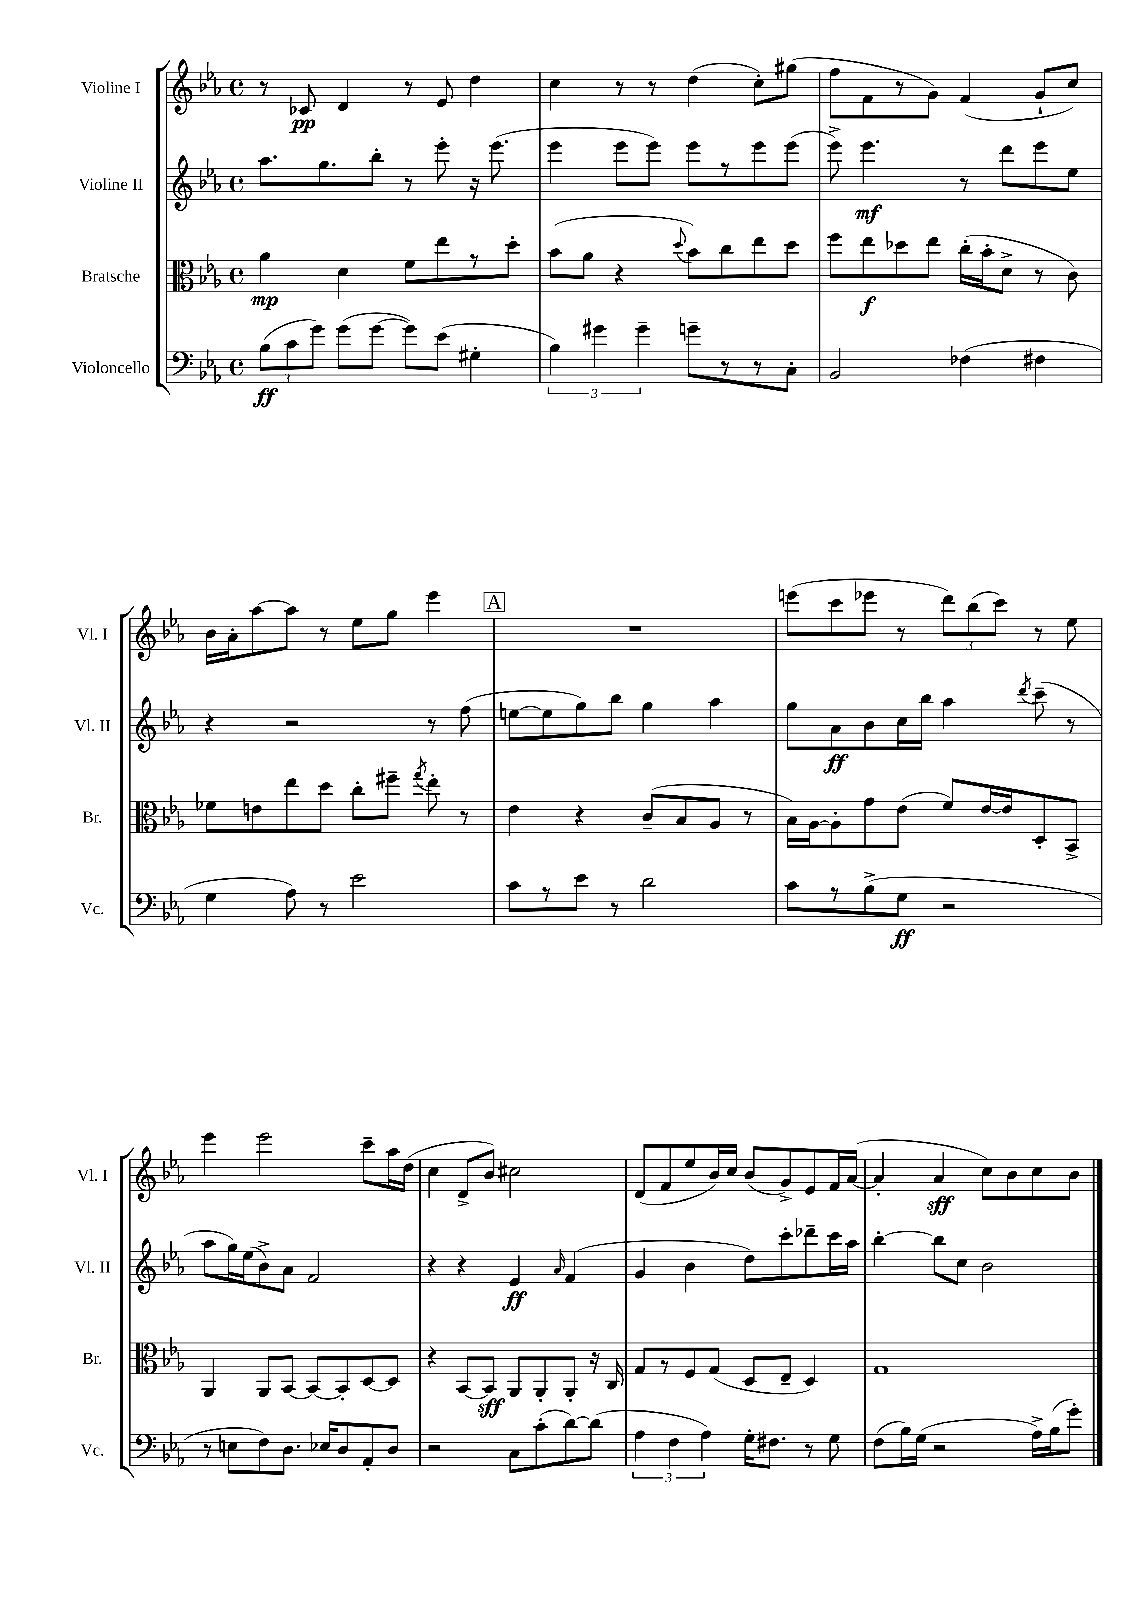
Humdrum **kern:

**kern	**dynam	**kern	**dynam	**kern	**dynam	**kern	**dynam
*part4	*part4	*part3	*part3	*part2	*part2	*part1	*part1
*staff4	*staff4	*staff3	*staff3	*staff2	*staff2	*staff1	*staff1
*I"Violoncello	*	*I"Bratsche	*	*I"Violine II	*	*I"Violine I	*
*I'Vc.	*	*I'Br.	*	*I'Vl. II	*	*I'Vl. I	*
*clefF4	*	*clefC3	*	*clefG2	*	*clefG2	*
*k[b-e-a-]	*	*k[b-e-a-]	*	*k[b-e-a-]	*	*k[b-e-a-]	*
*M4/4	*	*M4/4	*	*M4/4	*	*M4/4	*
*met(c)	*	*met(c)	*	*met(c)	*	*met(c)	*
=1	=1	=1	=1	=1	=1	=1	=1
(12B-\L	ff	4a-\	mp	8.aa-\L	.	8r	.
12c\	.	.	.	.	.	.	.
.	.	.	.	.	.	8c-X/	pp
12g\J)	.	.	.	.	.	.	.
.	.	.	.	8.gg\	.	.	.
(8g\L	.	4d\	.	.	.	4d/	.
[8g\J	.	.	.	8bb-'\J	.	.	.
8g\L])	.	8f\L	.	8r	.	8r	.
(8e-\J	.	8ee-\	.	8eee-'\	.	8e-/	.
4G#X'\	.	8r	.	16r	.	4dd\	.
.	.	.	.	(8.eee-\	.	.	.
.	.	8dd'\J	.	.	.	.	.
=2	=2	=2	=2	=2	=2	=2	=2
6B-\)	.	(8b-\L	.	4eee-\	.	4cc\	.
.	.	8a-\J	.	.	.	.	.
6g#X\	.	.	.	.	.	.	.
.	.	4r	.	8eee-\L	.	8r	.
6g#~\	.	.	.	.	.	.	.
.	.	.	.	8eee-\J)	.	8r	.
.	.	8qqdd/	.	.	.	.	.
8gn~\L	.	8b-\L)	.	8eee-\L	.	(4dd\	.
8r	.	8cc\	.	8r	.	.	.
8r	.	8ee-\	.	8eee-\	.	8cc'\L)	.
8C'\J	.	8dd\J	.	(8eee-\J	.	(8gg#X\J	.
=3	=3	=3	=3	=3	=3	=3	=3
2BB-/	.	8ff\L	.	8eee-^\)	.	8ff\L	.
.	.	8ee-\	f	4.eee-\	mf	8f\	.
.	.	8dd-X\	.	.	.	8r	.
.	.	8ee-\J	.	.	.	8g\J)	.
(4F-X\	.	(16cc'\LL	.	8r	.	(4f/	.
.	.	16b-'\J	.	.	.	.	.
.	.	8d^\J	.	8ddd\L	.	.	.
4F#X\	.	8r	.	8eee-\	.	8g`/L	.
.	.	8c\)	.	8ee-\J	.	8cc/J)	.
!!LO:LB:g=z
=4	=4	=4	=4	=4	=4	=4	=4
4G\	.	8f-X\L	.	4r	.	16b-\LL	.
.	.	.	.	.	.	16a-'\J	.
.	.	8en\	.	.	.	[8aa-\	.
8A-\)	.	8ee-\	.	2r	.	8aa-\J]	.
8r	.	8dd\J	.	.	.	8r	.
2e-\	.	8cc'\L	.	.	.	8ee-\L	.
.	.	8ff#X~\J	.	.	.	8gg\J	.
.	.	8qgg/	.	.	.	.	.
.	.	8ee-'\	.	8r	.	4eee-\	.
.	.	8r	.	(8ff\	.	.	.
!!LO:REH:place=s1:t=A
=5	=5	=5	=5	=5	=5	=5	=5
8c\L	.	4e-\	.	[8een\L	.	1r	.
8r	.	.	.	8ee\]	.	.	.
8e-\J	.	4r	.	8gg\)	.	.	.
8r	.	.	.	8bb-\J	.	.	.
2d\	.	(8c~/L	.	4gg\	.	.	.
.	.	8B-/	.	.	.	.	.
.	.	8A-/J	.	4aa-\	.	.	.
.	.	8r	.	.	.	.	.
=6	=6	=6	=6	=6	=6	=6	=6
8c\L	.	16B-\LL)	.	8gg\L	.	(8eeen\L	.
.	.	[16A-\J	.	.	.	.	.
8r	.	8A-'\]	.	8a-\	ff	8ccc\	.
(8B-^\	.	8g\	.	8b-\	.	8eee-X\J	.
8G\J	ff	(8e-\J	.	16cc\L	.	8r	.
.	.	.	.	16bb-\JJ	.	.	.
2r	.	8f/L)	.	4aa-\	.	12ddd\L)	.
.	.	.	.	.	.	(12bb-\	.
.	.	[16e-/L	.	.	.	.	.
.	.	.	.	.	.	12ccc\J)	.
.	.	16e-/J]	.	.	.	.	.
.	.	.	.	8qddd/	.	.	.
.	.	8D'/	.	(8ccc~\	.	8r	.
.	.	8BB-^/J	.	8r	.	8ee-\	.
!!LO:LB:g=z
=7	=7	=7	=7	=7	=7	=7	=7
8r	.	4AA-/	.	8aa-\L	.	4eee-\	.
8En\L	.	.	.	16gg\L)	.	.	.
.	.	.	.	(16ee-\J	.	.	.
8F\)	.	8AA-/L	.	8b-^\)	.	2eee-\	.
8.D\J	.	[8BB-/J	.	8a-\J	.	.	.
.	.	8BB-/L_	.	2f/	.	.	.
16E-X/KL	.	.	.	.	.	.	.
8D/	.	8BB-'/]	.	.	.	.	.
8AA-'/	.	[8D/	.	.	.	8ccc~\L	.
8D/J	.	8D/J]	.	.	.	16aa-\L	.
.	.	.	.	.	.	(16dd\JJ	.
=8	=8	=8	=8	=8	=8	=8	=8
2r	.	4r	.	4r	.	4cc\	.
.	.	[8BB-/L	.	4r	.	8d^/L	.
.	.	8BB-/J]	sff	.	.	8b-/J)	.
8C\L	.	8AA-/L	.	4e-/	ff	2cc#X\	.
(8c'\	.	8AA-'/	.	.	.	.	.
.	.	.	.	16qqa-/	.	.	.
[8d\)	.	8AA-'/J	.	(4f/	.	.	.
(8d\J]	.	16r	.	.	.	.	.
.	.	16C/	.	.	.	.	.
=9	=9	=9	=9	=9	=9	=9	=9
6A-\	.	8G/L	.	4g/	.	(8d/L	.
.	.	8r	.	.	.	8f/	.
6F\	.	.	.	.	.	.	.
.	.	8F/	.	4b-\	.	8ee-/	.
6A-\)	.	.	.	.	.	.	.
.	.	(8G/J	.	.	.	16b-/L)	.
.	.	.	.	.	.	16cc/JJ	.
16G'\KL	.	8D/L	.	8dd\L)	.	(8b-/L	.
8.F#X\J	.	.	.	.	.	.	.
.	.	8E-~/J	.	8ccc'\	.	8g^/)	.
8r	.	4D/)	.	8ddd-X~\	.	8e-/	.
8G\	.	.	.	16ccc\L	.	16f/L	.
.	.	.	.	16aa-\JJ	.	([16a-/JJ	.
=10	=10	=10	=10	=10	=10	=10	=10
(8F\L	.	1G	.	[4bb-'\	.	4a-'/]	.
16B-\L)	.	.	.	.	.	.	.
(16G\JJ	.	.	.	.	.	.	.
2r	.	.	.	8bb-\L]	.	4a-/	sff
.	.	.	.	8cc\J	.	.	.
.	.	.	.	2b-\	.	8cc\L)	.
.	.	.	.	.	.	8b-\	.
16A-^\LL)	.	.	.	.	.	8cc\	.
(16B-\J	.	.	.	.	.	.	.
8g'\J)	.	.	.	.	.	8b-\J	.
==	==	==	==	==	==	==	==
*-	*-	*-	*-	*-	*-	*-	*-
